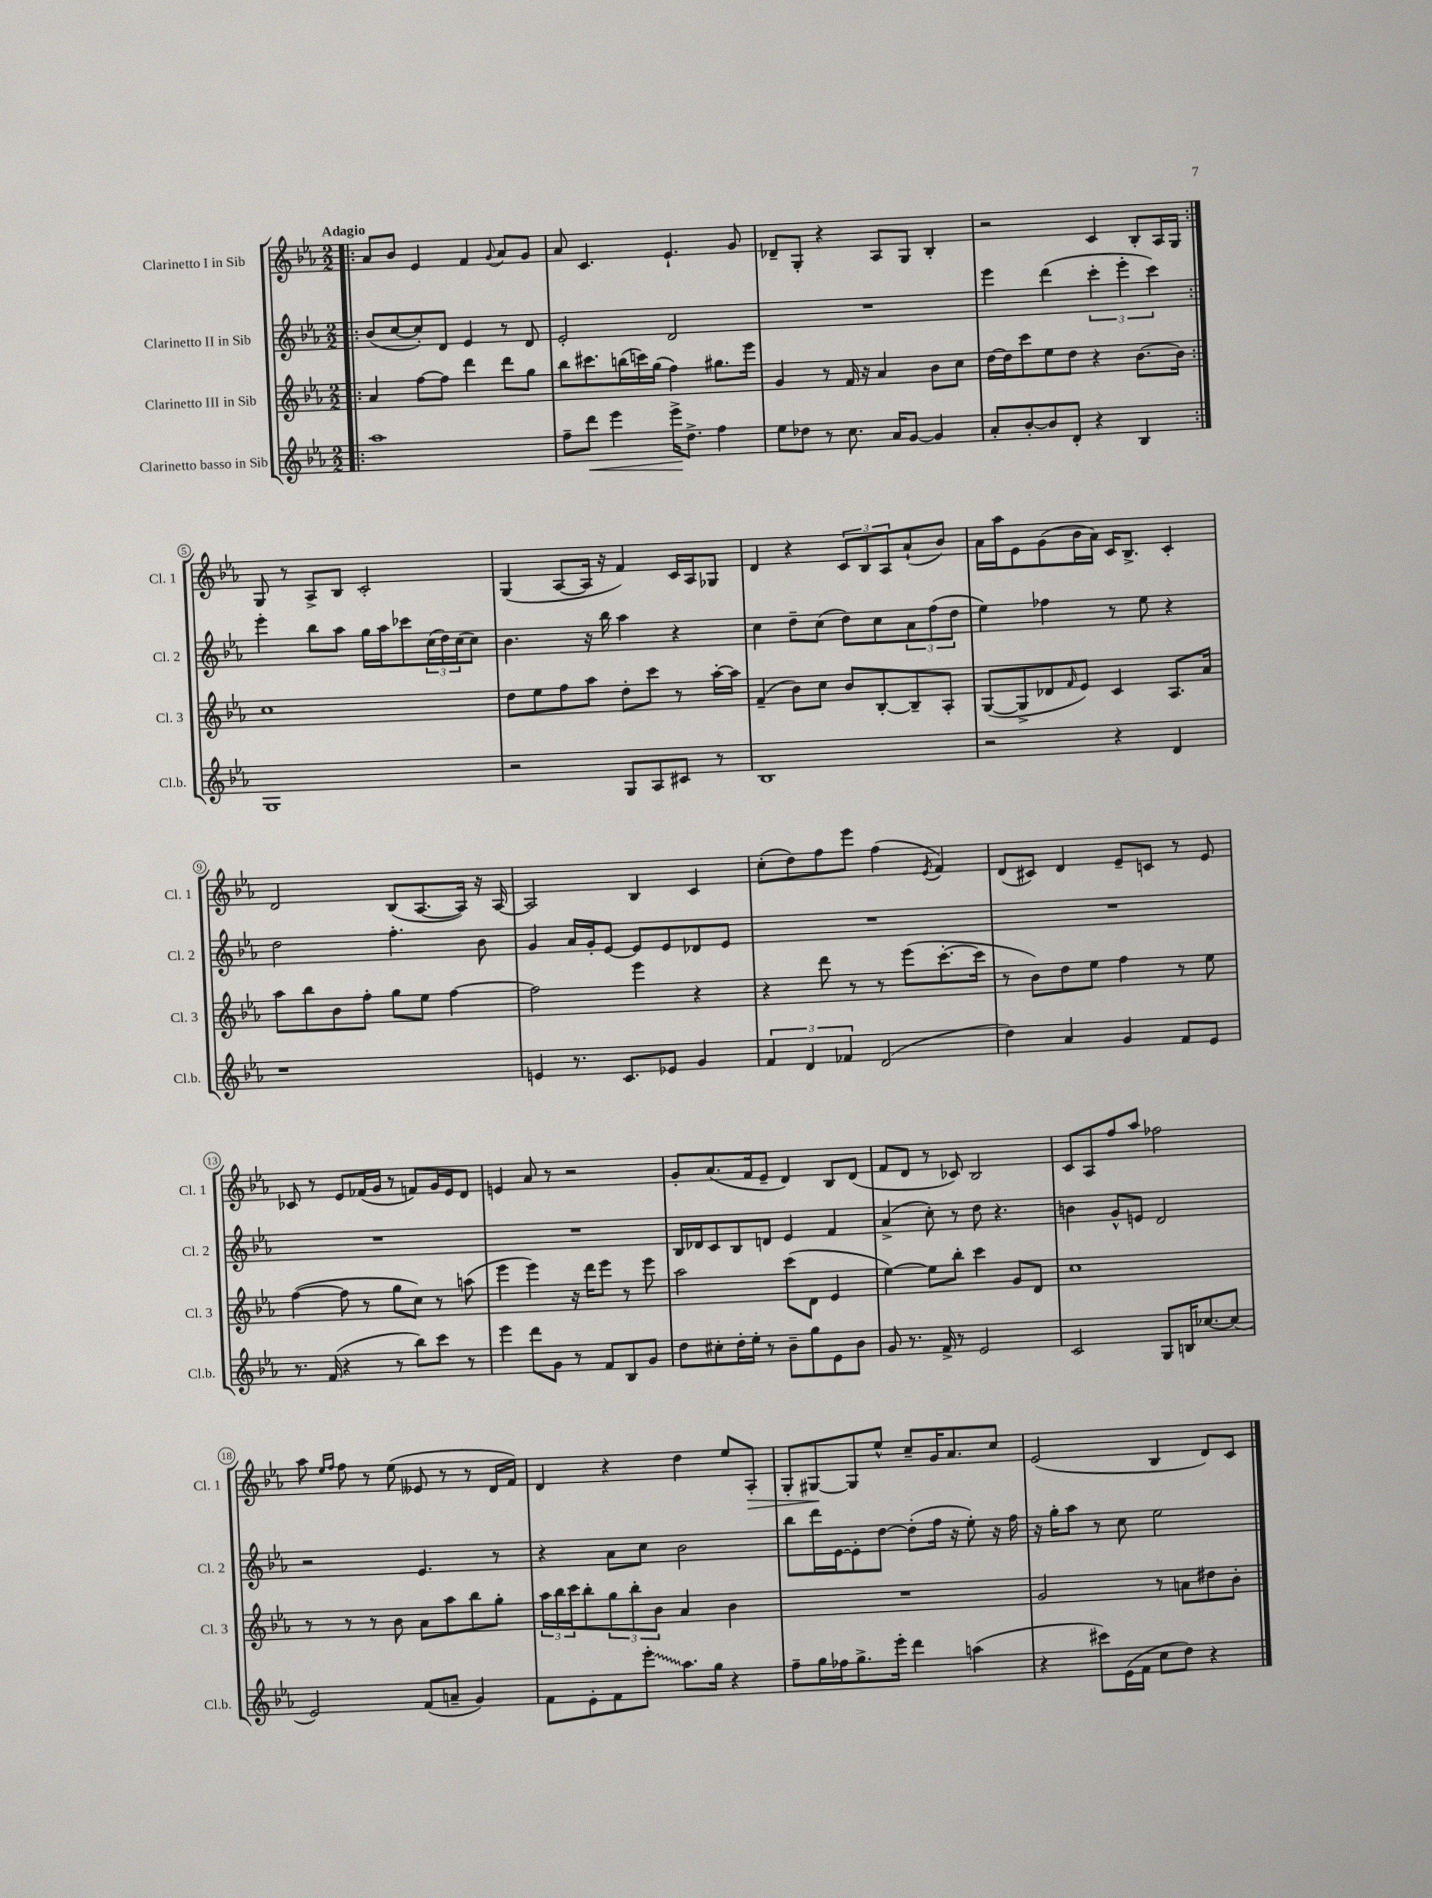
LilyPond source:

<<
\new StaffGroup <<
\new Staff = "s0" \with { instrumentName = "Clarinetto I in Sib" shortInstrumentName = "Cl. 1" } {
    \clef treble \key ees \major \numericTimeSignature \time 2/2 \tempo "Adagio"
    \repeat volta 2 { \bar ".|:" aes'8 bes'8 ees'4 f'4 \appoggiatura { g'8 } aes'8 g'8 |
    aes'8 c'4. ees'4.-! g'8 |
    des'8-- g8-. r4 aes8 g8 bes4-. |
    r2 c'4 bes8-. aes16 g16 | }
    g8 r8 aes8-> bes8 c'2-. |
    g4( aes8~ aes16 r16 f'4) c'16 aes16 ges8 |
    d'4 r4 \tuplet 3/2 { c'8 bes8 aes8 } aes'8-!( bes'8) |
    aes'16 aes''16 ees'8 g'8( bes'16 aes'16) c'16 bes8.-> c'4-. |
    d'2 bes8( aes8.~ aes16) r16 aes16~ |
    aes2 bes4 c'4 |
    c''8-.( d''8) f''8 ees'''8 f''4( \acciaccatura { ees'8 } f'4) |
    d'8( cis'8) d'4 ees'8-- c'8 r8 ees'8 |
    ces'8 r8 ees'8 fes'16( g'16 r8 f'8) g'16 ees'16 d'8 |
    e'4 aes'8 r8 r2 |
    g'8-. aes'8.( f'16 ees'8-- d'4) bes8 d'8( |
    f'8 d'8 r8 ces'8) bes2 |
    c'8 aes8 f''8 aes''8 fes''2 |
    aes''8 \grace { ees''16 f''16 } f''8 r8 ees''8( eeses'8 r8 r8 d'16 f'16) |
    d'4 r4 d''4 ees''8 aes8-.\> |
    g8-. gis8~\! gis8 ees''8-^ c''8-- g'16 aes'8. c''8 |
    ees'2( bes4 d'8) c'8 \bar "|." |
}
\new Staff = "s1" \with { instrumentName = "Clarinetto II in Sib" shortInstrumentName = "Cl. 2" } {
    \clef treble \key ees \major \numericTimeSignature \time 2/2
    \repeat volta 2 { \bar ".|:" bes'8( c''8~ c''8-.) d'8 ees'4 r8 d'8 |
    ees'2-. d'2 |
    R1 |
    ees'''4 d'''4( \tuplet 3/2 { c'''4-. ees'''4-. c'''4) } | }
    ees'''4-. bes''8 aes''8 g''16 aes''16 ces'''8 \tuplet 3/2 { c''16( d''16) c''16( } c''8) |
    bes'4. r16 bes''16 aes''4 r4 |
    c''4 d''8-- c''8( d''8) c''8 \tuplet 3/2 { aes'8 f''8( d''8 } |
    ees''4) fes''4 r8 ees''8 r4 |
    d''2 f''4.-. bes'8 |
    g'4 aes'16 g'16-. ees'8~ ees'8 ees'8 des'8 ees'8 |
    R1 |
    R1 |
    R1 |
    R1 |
    bes16 des'16 c'8 bes8 d'8 ees'4 f'4 |
    aes'4->( c''8-.) r8 d''8 r4. |
    b'4 g'8-^ e'8 d'2 |
    r2 ees'4. r8 |
    r4 aes'8 c''8 bes'2 |
    bes''8 d'''16 ees'16~ ees'8-. d''8~ d''8-.( f''16 r16 ees''8-.) r16 f''16 |
    r16 g''16-. aes''8 r8 c''8 ees''2 \bar "|." |
}
\new Staff = "s2" \with { instrumentName = "Clarinetto III in Sib" shortInstrumentName = "Cl. 3" } {
    \clef treble \key ees \major \numericTimeSignature \time 2/2
    \repeat volta 2 { \bar ".|:" aes'4 f''8~ f''8 d'''4 d'''8 g''8 |
    bes''8 cis'''8. b''16( c'''16) g''16( f''4) gis''8. ees'''16 |
    g'4 r8 f'16 r16 aes'4 bes'8 c''8 |
    d''16~ d''16 c'''8 ees''8 d''8 r4 bes'8.~ bes'16 | }
    c''1 |
    d''8 ees''8 f''8 aes''8 d''8-. c'''8 r8 aes''16~-. aes''16 |
    f'4--( bes'8) c''8 bes'8 bes8~-. bes8-- aes8-. |
    g8~( g8-> des'8 \grace { f'16 } ees'8) c'4 aes8. aes'16 |
    aes''8 bes''8 bes'8 f''8-. g''8 ees''8 f''4~ |
    f''2 ees'''4 r4 |
    r4 d'''8 r8 r8 ees'''8( c'''8.~-. c'''16 |
    r8 bes'8) d''8 ees''8 f''4 r8 ees''8 |
    f''4~( f''8 r8 g''8 c''8) r8 a''8( |
    ees'''4 ees'''4) r16 d'''16 ees'''8 r8 ees'''8 |
    aes''2 c'''8( d'8 ees'4 |
    ees''4~) ees''8 bes''8-. c'''4 g'8 d'8 |
    c''1 |
    r8 r8 r8 bes'8 aes'8 aes''8 bes''8 g''8-. |
    \tuplet 3/2 { aes''16 bes''16 c'''16 } bes''8-. \tuplet 3/2 { g''8 bes''8-. bes'8 } aes'4 bes'4 |
    R1 |
    g'2 r8 a'8 dis''8 bes'8-. \bar "|." |
}
\new Staff = "s3" \with { instrumentName = "Clarinetto basso in Sib" shortInstrumentName = "Cl.b." } {
    \clef treble \key ees \major \numericTimeSignature \time 2/2
    \repeat volta 2 { \bar ".|:" aes''1 |
    f''8-- d'''8\< ees'''4 ees'''16->\! d''8.-> f''4 |
    ees''8 des''8 r8 c''8. aes'16 g'8~ g'4 |
    aes'8-. bes'8~-. bes'8 d'8-. r4 bes4 | }
    g1 |
    r2 g8 aes8 cis'8 r8 |
    bes1 |
    r2 r4 d'4 |
    r1 |
    e'4 r8. c'8. ees'8 g'4 |
    \tuplet 3/2 { f'4 d'4 fes'4 } d'2( |
    d''4) aes'4 g'4 f'8 ees'8 |
    r8. f'16( r4 r8 bes''8) c'''8 r8 |
    ees'''4 d'''8 g'8 r8 f'8 bes8 g'8 |
    d''8 cis''8-. d''16-. ees''16-. r8 bes'8-- g''8 ees'8 bes'8 |
    g'8 r8. f'16-> r8 ees'2 |
    c'2 g8 b16 ces''8.~ ces''8( |
    ees'2) f'8( a'8-- g'4) |
    f'8 ees'8-. f'8 \once \override Glissando.style = #'zigzag ees'''8-.\glissando aes''8. g''16 r4 |
    f''8-- g''16 fes''16 g''8.-> ees'''16-. d'''4 a''4( |
    r4 cis'''8) ees'16( f'16 c''8 d''8) r4 \bar "|." |
}
>>
>>
\layout { \context { \Score \override BarNumber.stencil = #(make-stencil-circler 0.1 0.3 ly:text-interface::print) } }
